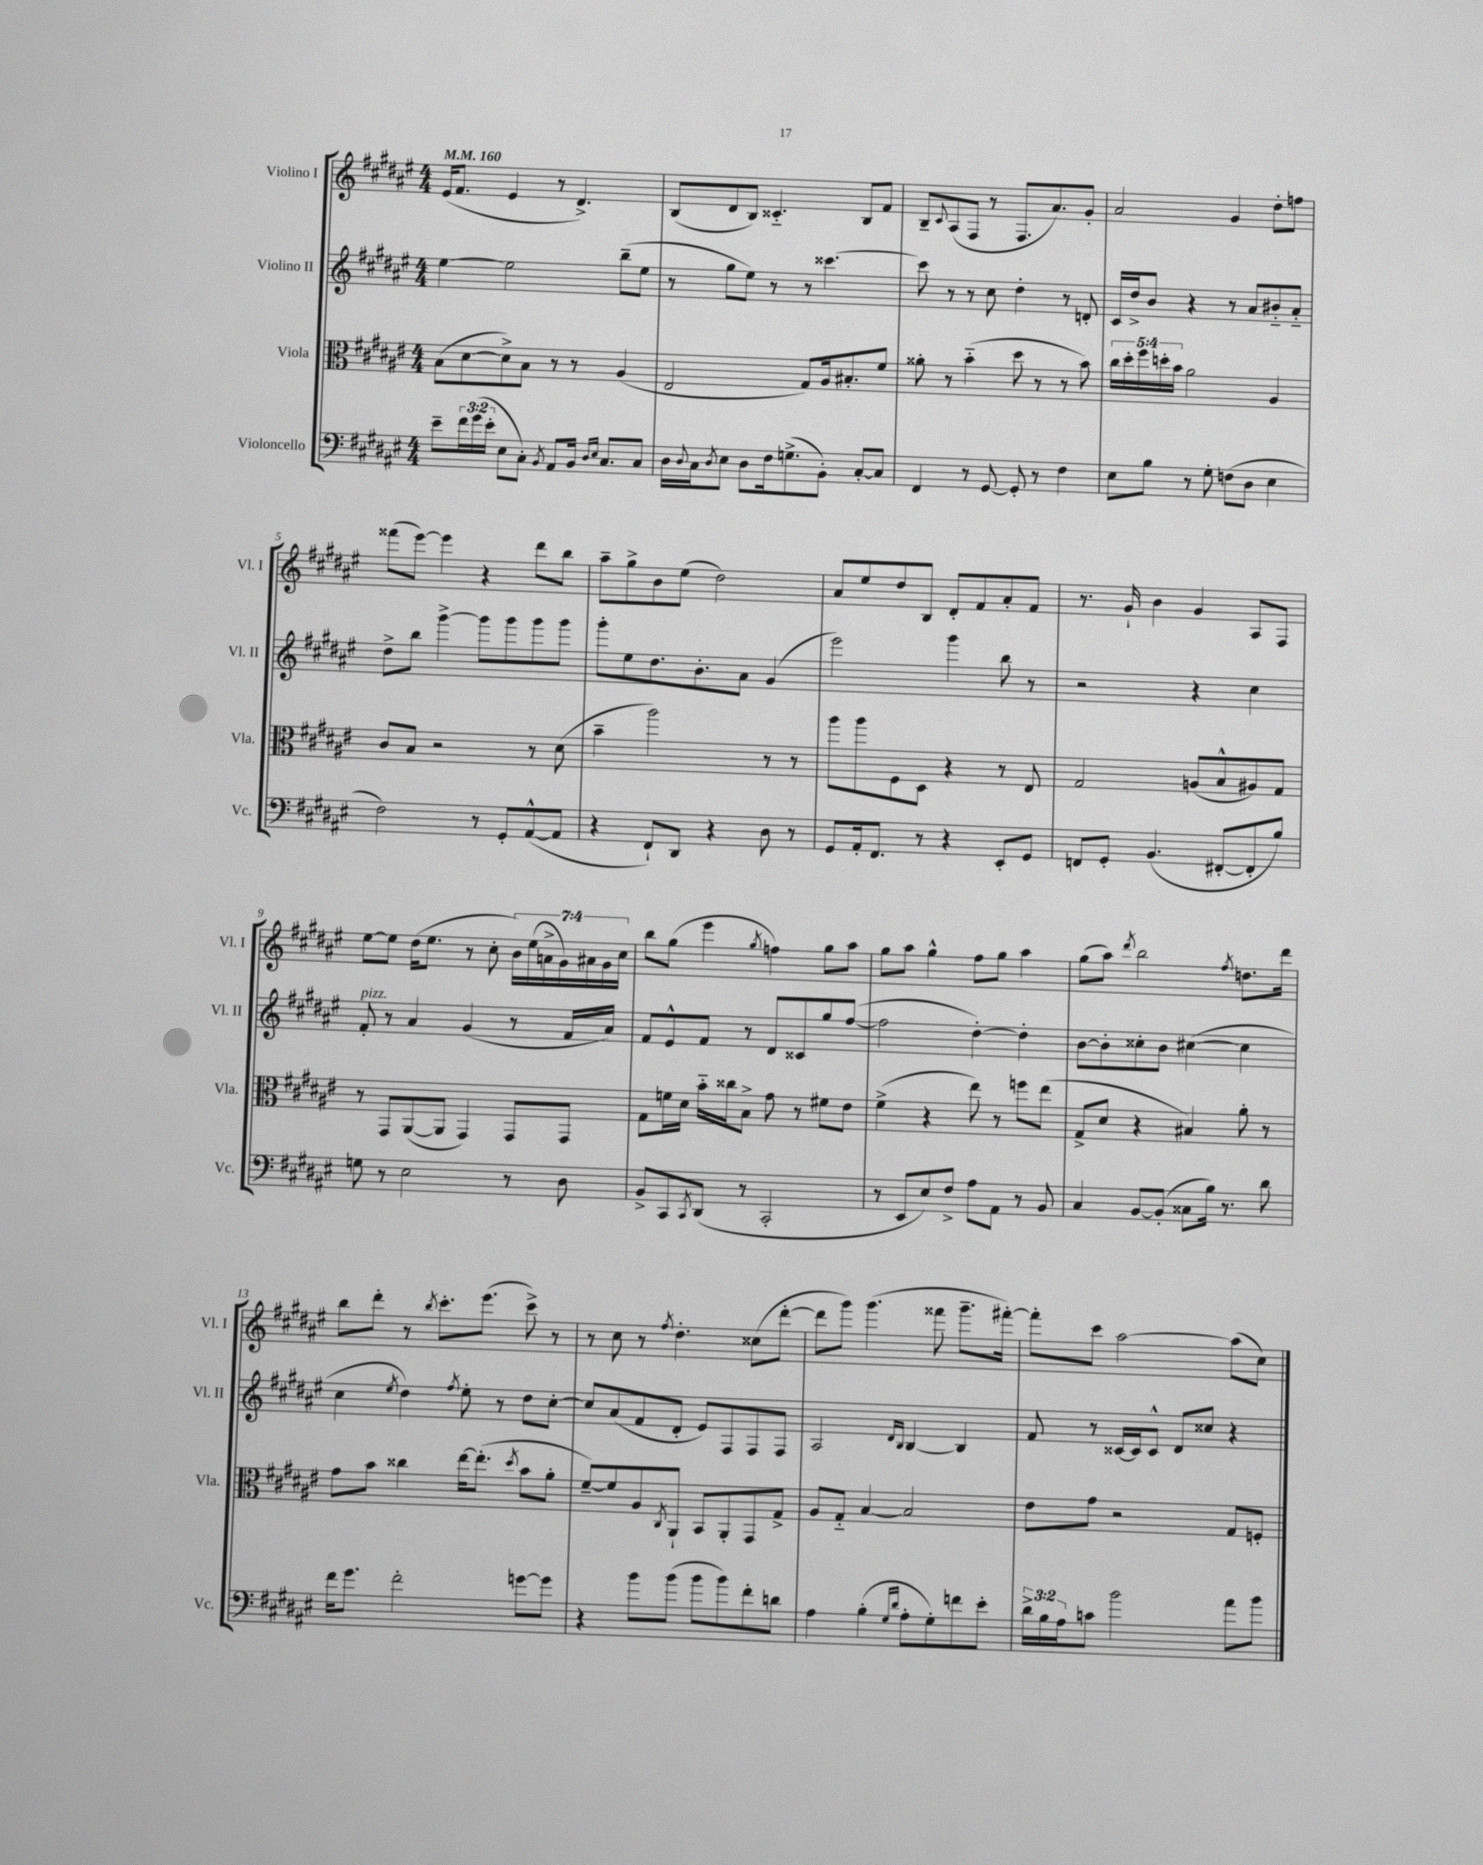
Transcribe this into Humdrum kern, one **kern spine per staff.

**kern	**kern	**kern	**kern
*staff4	*staff3	*staff2	*staff1
*clefF4	*clefC3	*clefG2	*clefG2
*k[f#c#g#d#a#e#]	*k[f#c#g#d#a#e#]	*k[f#c#g#d#a#e#]	*k[f#c#g#d#a#e#]
*M4/4	*M4/4	*M4/4	*M4/4
*MM160	*MM160	*MM160	*MM160
8e#~	(8B	[4ee#	(16e#
.	.	.	8.f#
24f#	[8d#	.	.
(24g#	.	.	.
24e#'	.	.	.
8E#	8d#^])	2ee#]	4e#
8C#')	8B	.	.
8qBB	.	.	.
8AA#	8r	.	8r
16BB	8r	.	4.d#^)
16qqD#	.	.	.
16qqE#	.	.	.
8.C#	.	.	.
.	(4A#	(8bb~	.
8C#	.	8ee#	.
=	=	=	=
16D#	2E#	8r	(8B
8qqD#	.	.	.
16C#	.	.	.
8qD#	.	.	.
8E#	.	8gg#	8d#
8D#	.	8ee#)	8B)
16F#	.	8r	4.c##'~
(8.G^	.	.	.
.	8G#)	8r	.
8BB')	16A#	[4.ccc##	.
.	8.B#'	.	.
[8C#'	.	.	8B
8C#]	8f#	.	8f#
=	=	=	=
4FF#	8a##'	8ccc##]	8B~
.	.	.	8qqc#
.	8r	8r	(8A#
8r	(4b'~	8r	8F#
[8GG#	.	8cc#	8r
8GG#']	8dd#	4dd#'	8.F#
8r	8r	.	.
.	.	.	8.a#)
4F#	8r	8r	.
.	8b)	8d'	8g#'
=	=	=	=
8E#	20cc#	16c#	2a#
.	20dd#'	.	.
.	.	16dd#^	.
.	20ff#	.	.
8B	.	8b	.
.	20dd'	.	.
.	20b	.	.
8r	2a#	4r	.
8G#'	.	.	.
(8F	.	8r	4g#
8D#	.	8a#	.
4E#	4A#	8b#'~	8dd#'
.	.	8a#'~	8ff
=	=	=	=
2F#)	8c#	8dd#^	(8fff##
.	8B	8bb	[8eee#)
.	2r	[4ggg#^	4eee#]
8r	.	8ggg#]	4r
8GG#'	.	8ggg#	.
([8AA#^^	8r	8ggg#	8ddd#
8AA#]	(8d#	8ggg#	8bb
=	=	=	=
4r	4b~	8ggg#'	8aa#~
.	.	8ee#	8gg#^
8FF#`)	2aa#)	8.dd#	8b
8DD#	.	.	(8ee#
.	.	8.b'	.
4r	.	.	2dd#)
.	.	8a#	.
8D#	8r	(4g#	.
8r	8r	.	.
=	=	=	=
8GG#	8aa#	2eee#)	8a#
16AA#'	8aa#	.	8ee#
8.FF#	.	.	.
.	8F#	.	8dd#
8r	8D#	.	8B
4r	4r	4ggg#	8d#'
.	.	.	8f#
8EE#'	8r	8bb	8a#'
8GG#	8E#	8r	8f#
=	=	=	=
8FF	2G#	2r	8.r
8GG#'	.	.	.
.	.	.	16g#`
(4.BB	.	.	4b
.	(8A	4r	4g#
[8FF#'	8B^^	.	.
8FF#']	8A#)	4cc#	8A#
8B)	8G#	.	8F#
=	=	=	=
8G	8r	8f#'	[8ee#
8r	8GG#	8r	8ee#]
2E#	([8AA#	4a#	(16dd#
.	.	.	8.ee#
.	8AA#]	.	.
.	4GG#)	(4g#	8r
.	.	.	8cc#'
8r	8GG#	8r	28b)
.	.	.	(28ee#
.	.	.	28a^
.	.	.	28g#)
8D#	8GG#	16f#	.
.	.	.	28a#
.	.	.	28g#
.	.	16a#)	.
.	.	.	28cc#
=	=	=	=
8BB^	8G#	8f#	8bb
8CC#	16f	8e#^^	(8gg#
.	16d#	.	.
8qCC#	.	.	.
(8DD#	16b'~	8f#	4eee#
.	16cc##	.	.
8r	8B^	8r	.
.	.	.	8qgg#
2CC#'	8g#	8d#	4ff)
.	8r	8c##	.
.	8f#	8gg#	8gg#
.	8e#	([8ff#	8aa#
=	=	=	=
8r	(4f#^	2ff#]	8gg#
8EE#	.	.	8aa#
8E#)	4r	.	4gg#^^
8F#^	.	.	.
8A#	8ee#)	[4dd#')	8ff#
8AA#	8r	.	8gg#
8r	8ff	4dd#']	4aa#
8BB	(8ee#	.	.
=	=	=	=
4C#	8G#^	[8b	(8gg#
.	8d#	8b']	8aa#)
.	.	.	8qddd#
[8BB	4r	8cc##'	2bb
(8BB']	.	8b	.
8C##	4B#)	([4cc#	.
16B)	.	.	.
8.r	.	.	.
.	.	.	8qff#
.	8a#'	4cc#]	8.dd
8d#	8r	.	.
.	.	.	16ddd#
=	=	=	=
16f#	8g#	4cc#	8bb
8.g#	.	.	.
.	8b	.	8ddd#'
.	.	8qee#	.
2f#'	4cc##	4dd#)	8r
.	.	.	8qbb
.	.	.	8.ccc#'
.	.	8qff#	.
.	[16ee#	8ee#'	.
.	(8.ee#']	.	(8.eee#
.	.	8r	.
.	8qdd#	.	.
[8g	8b	8dd#	8ccc#^)
8g]	8a#'	[8cc#'	8r
=	=	=	=
4r	[8f#~)	8cc#]	8r
.	8f#]	(8a#	8cc#
8b	8A#	8f#	8r
.	8qC#	.	8qff#
(8b	8AA#`	8d#'	4.dd#'
8b	8BB	8e#)	.
8b)	8AA#'	8F#	.
8f#'	8GG#	8F#	(8cc##
8d	8G#^	8F#	[8ddd#'
=	=	=	=
4A#	8A#	2A#	8ddd#]
.	8G#'~	.	8ggg#)
(4B'	[4B	.	(4.ggg#
16qqG#	.	16qqd#	.
16qqd#	.	16qqB	.
8A#'	2B]	[4B	.
8G#')	.	.	8fff##
8f	.	4B]	8.ggg#~
8e#'	.	.	.
.	.	.	[16fff#')
=	=	=	=
24d#^	8e#	8f#	8fff#']
24B	.	.	.
24A#	.	.	.
8c	8g#	8r	8ccc#
2b	2r	[16c##	[2aa#
.	.	16c##]	.
.	.	8c##^^	.
.	.	8d#	.
.	.	8cc##	.
8a#	8G#	4r	(8aa#]
8b	8F'	.	8cc#)
==	==	==	==
*-	*-	*-	*-
